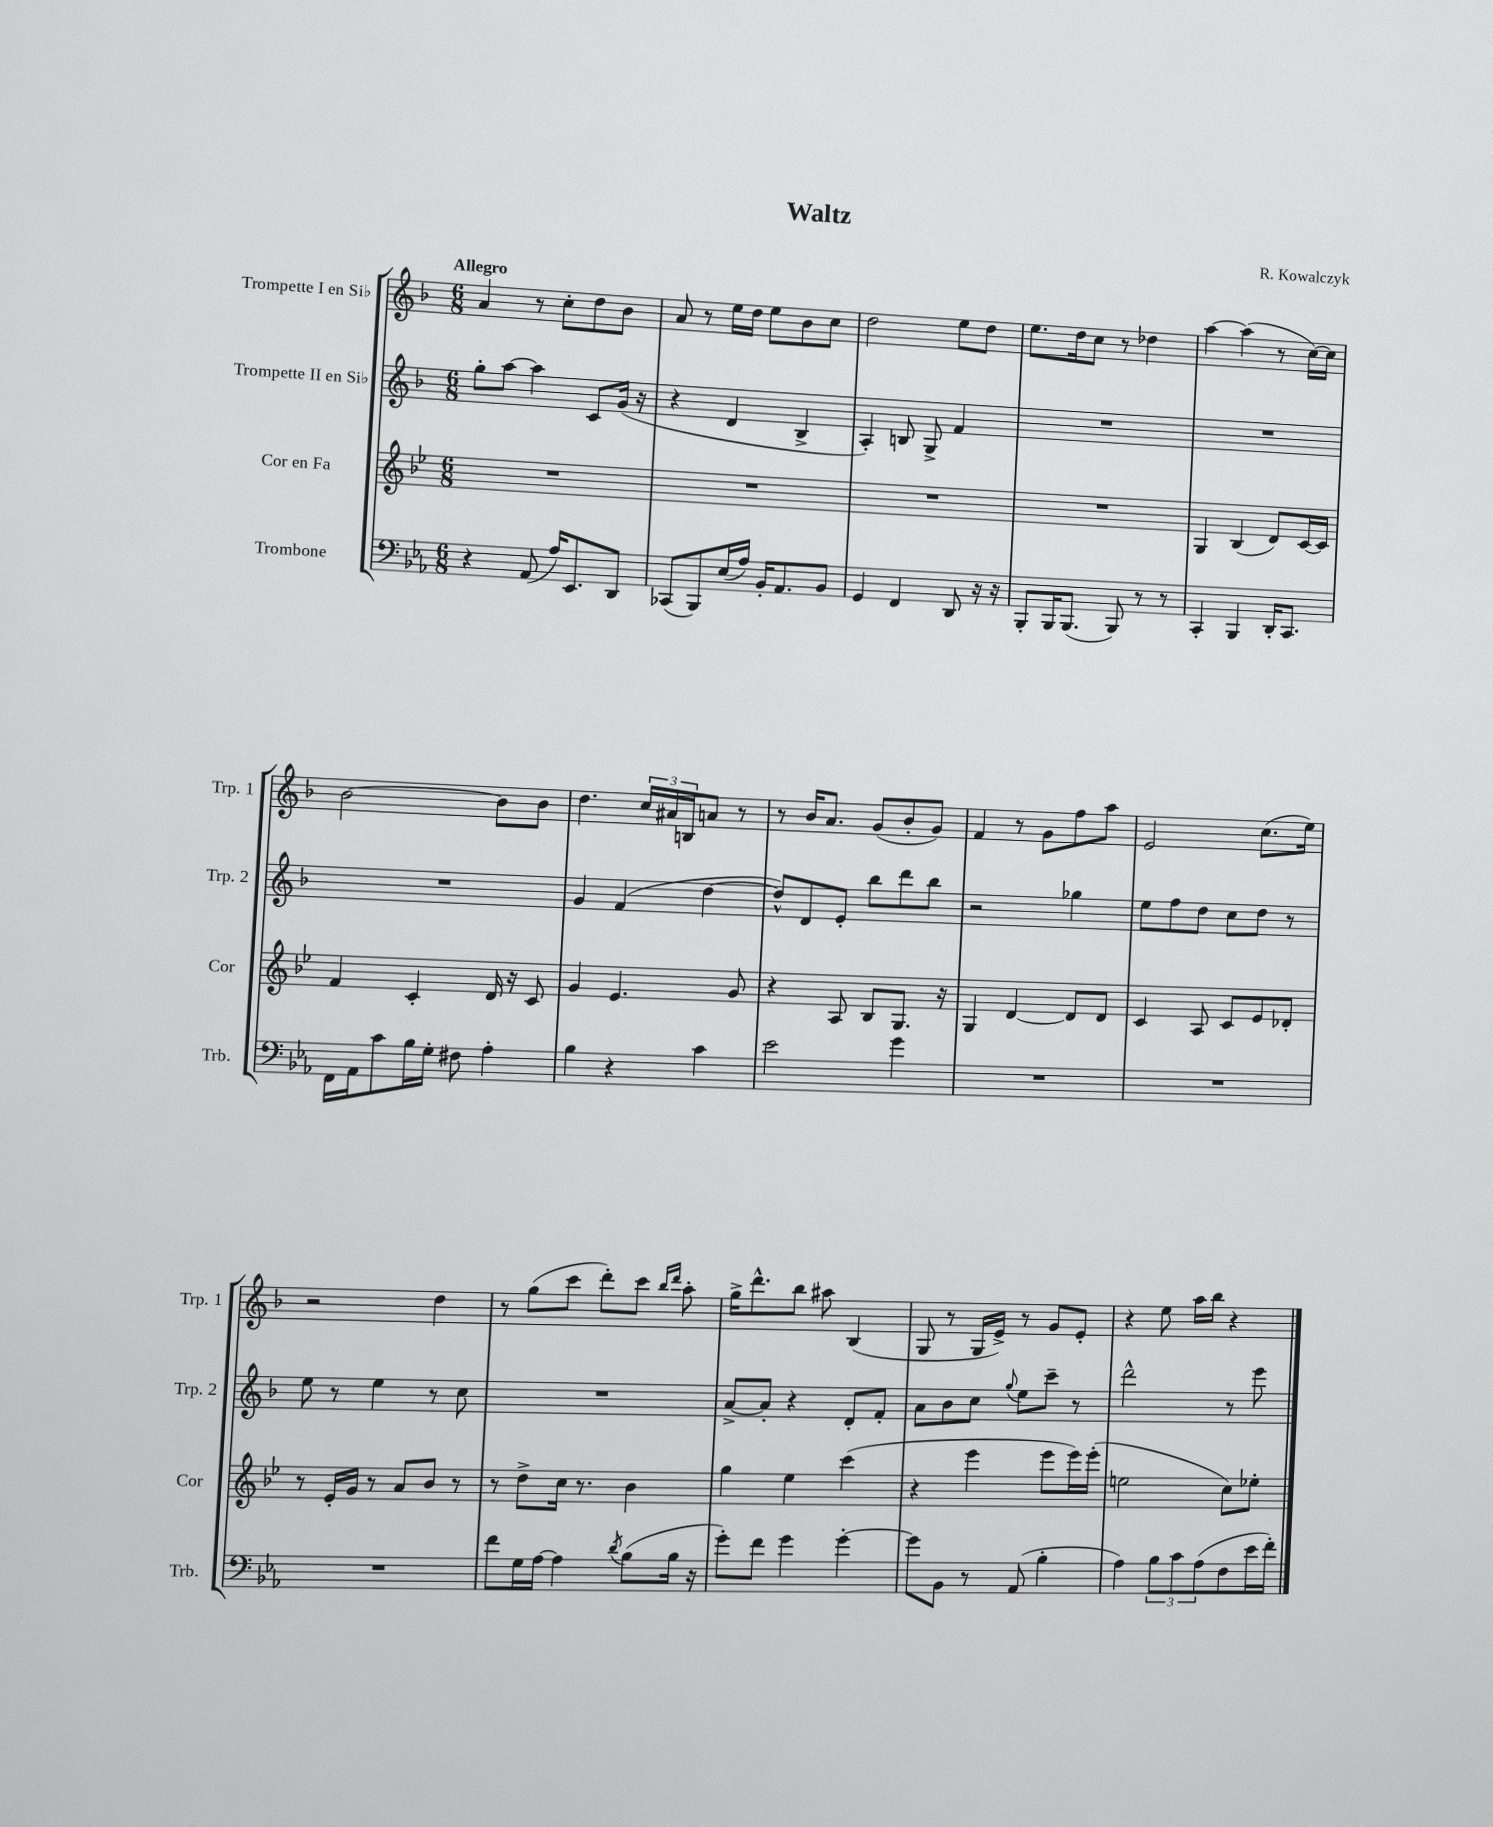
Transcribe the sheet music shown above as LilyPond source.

\header { title = "Waltz" composer = "R. Kowalczyk" }
<<
\new StaffGroup <<
\new Staff = "s0" \with { instrumentName = "Trompette I en Sib" shortInstrumentName = "Trp. 1" } {
    \clef treble \key f \major \numericTimeSignature \time 6/8 \tempo "Allegro"
    a'4 r8 c''8-. d''8 bes'8 |
    a'8 r8 e''16 d''16 e''8 bes'8 c''8 |
    d''2 e''8 d''8 |
    e''8. d''16 c''8 r8 des''4 |
    a''4~ a''4( r8 c''16~) c''16 |
    bes'2~ bes'8 bes'8 |
    d''4. \tuplet 3/2 { c''16 ais'16 b16 } a'8 r8 |
    r8 bes'16 a'8. g'8( bes'8-. g'8) |
    f'4 r8 g'8 f''8 a''8 |
    e'2 c''8.( e''16) |
    r2 d''4 |
    r8 g''8( c'''8 d'''8-.) c'''8 \grace { bes''16 d'''16 } a''8-. |
    g''16-> d'''8.-^ bes''8 ais''8 bes4( |
    g8 r8 g16 e'16->) r8 g'8 e'8-. |
    r4 e''8 a''16 bes''16 r4 \bar "|." |
}
\new Staff = "s1" \with { instrumentName = "Trompette II en Sib" shortInstrumentName = "Trp. 2" } {
    \clef treble \key f \major \numericTimeSignature \time 6/8
    g''8-. a''8~ a''4 c'8 g'16( r16 |
    r4 d'4 bes4-> |
    a4-.) b8 g8-> f'4 |
    R2. |
    R2. |
    R2. |
    g'4 f'4( d''4~ |
    d''8-^) d'8 e'8-. bes''8 d'''8 bes''8 |
    r2 ges''4 |
    e''8 f''8 d''8 c''8 d''8 r8 |
    e''8 r8 e''4 r8 c''8 |
    R2. |
    a'8~-> a'8-. r4 d'8-. f'8-. |
    a'8 bes'8 c''8 \appoggiatura { g''8 } e''8 c'''8-- r8 |
    d'''2-^ r8 e'''8 \bar "|." |
}
\new Staff = "s2" \with { instrumentName = "Cor en Fa" shortInstrumentName = "Cor" } {
    \clef treble \key bes \major \numericTimeSignature \time 6/8
    R2. |
    R2. |
    R2. |
    R2. |
    g4 bes4( d'8) c'16~ c'16 |
    f'4 c'4-. d'16 r16 c'8 |
    g'4 ees'4. g'8 |
    r4 a8 bes8 g8. r16 |
    g4 d'4~ d'8 d'8 |
    c'4 a8 c'8 ees'8 des'8-. |
    r8 ees'16-. g'16 r8 a'8 bes'8 r8 |
    r8 d''8-> c''16 r8. bes'4 |
    g''4 ees''4 c'''4( |
    r4 ees'''4 ees'''8 ees'''16) ees'''16-.( |
    e''2 c''8) ees''8-. \bar "|." |
}
\new Staff = "s3" \with { instrumentName = "Trombone" shortInstrumentName = "Trb." } {
    \clef bass \key ees \major \numericTimeSignature \time 6/8
    r4 aes,8( aes16) ees,8. d,8 |
    ces,8( bes,,8) ees16( aes16) bes,16-. aes,8. bes,8 |
    g,4 f,4 d,8 r16 r16 |
    bes,,8-. bes,,16 bes,,8.( bes,,8) r8 r8 |
    c,4-. bes,,4 d,16-. c,8. |
    f,16 aes,16 c'8 bes16 g16-. fis8 aes4-. |
    bes4 r4 c'4 |
    ees'2 g'4 |
    R2. |
    R2. |
    R2. |
    f'8 g16 aes16~ aes4 \acciaccatura { d'8 } bes8( bes16 r16 |
    g'8-.) f'8 g'4 g'4~-. |
    g'8 bes,8 r8 aes,8( bes4-. |
    aes4) \tuplet 3/2 { bes8 c'8 aes8( } f8 ees'16 f'16-.) \bar "|." |
}
>>
>>
\layout { \context { \Score \remove "Bar_number_engraver" } }
